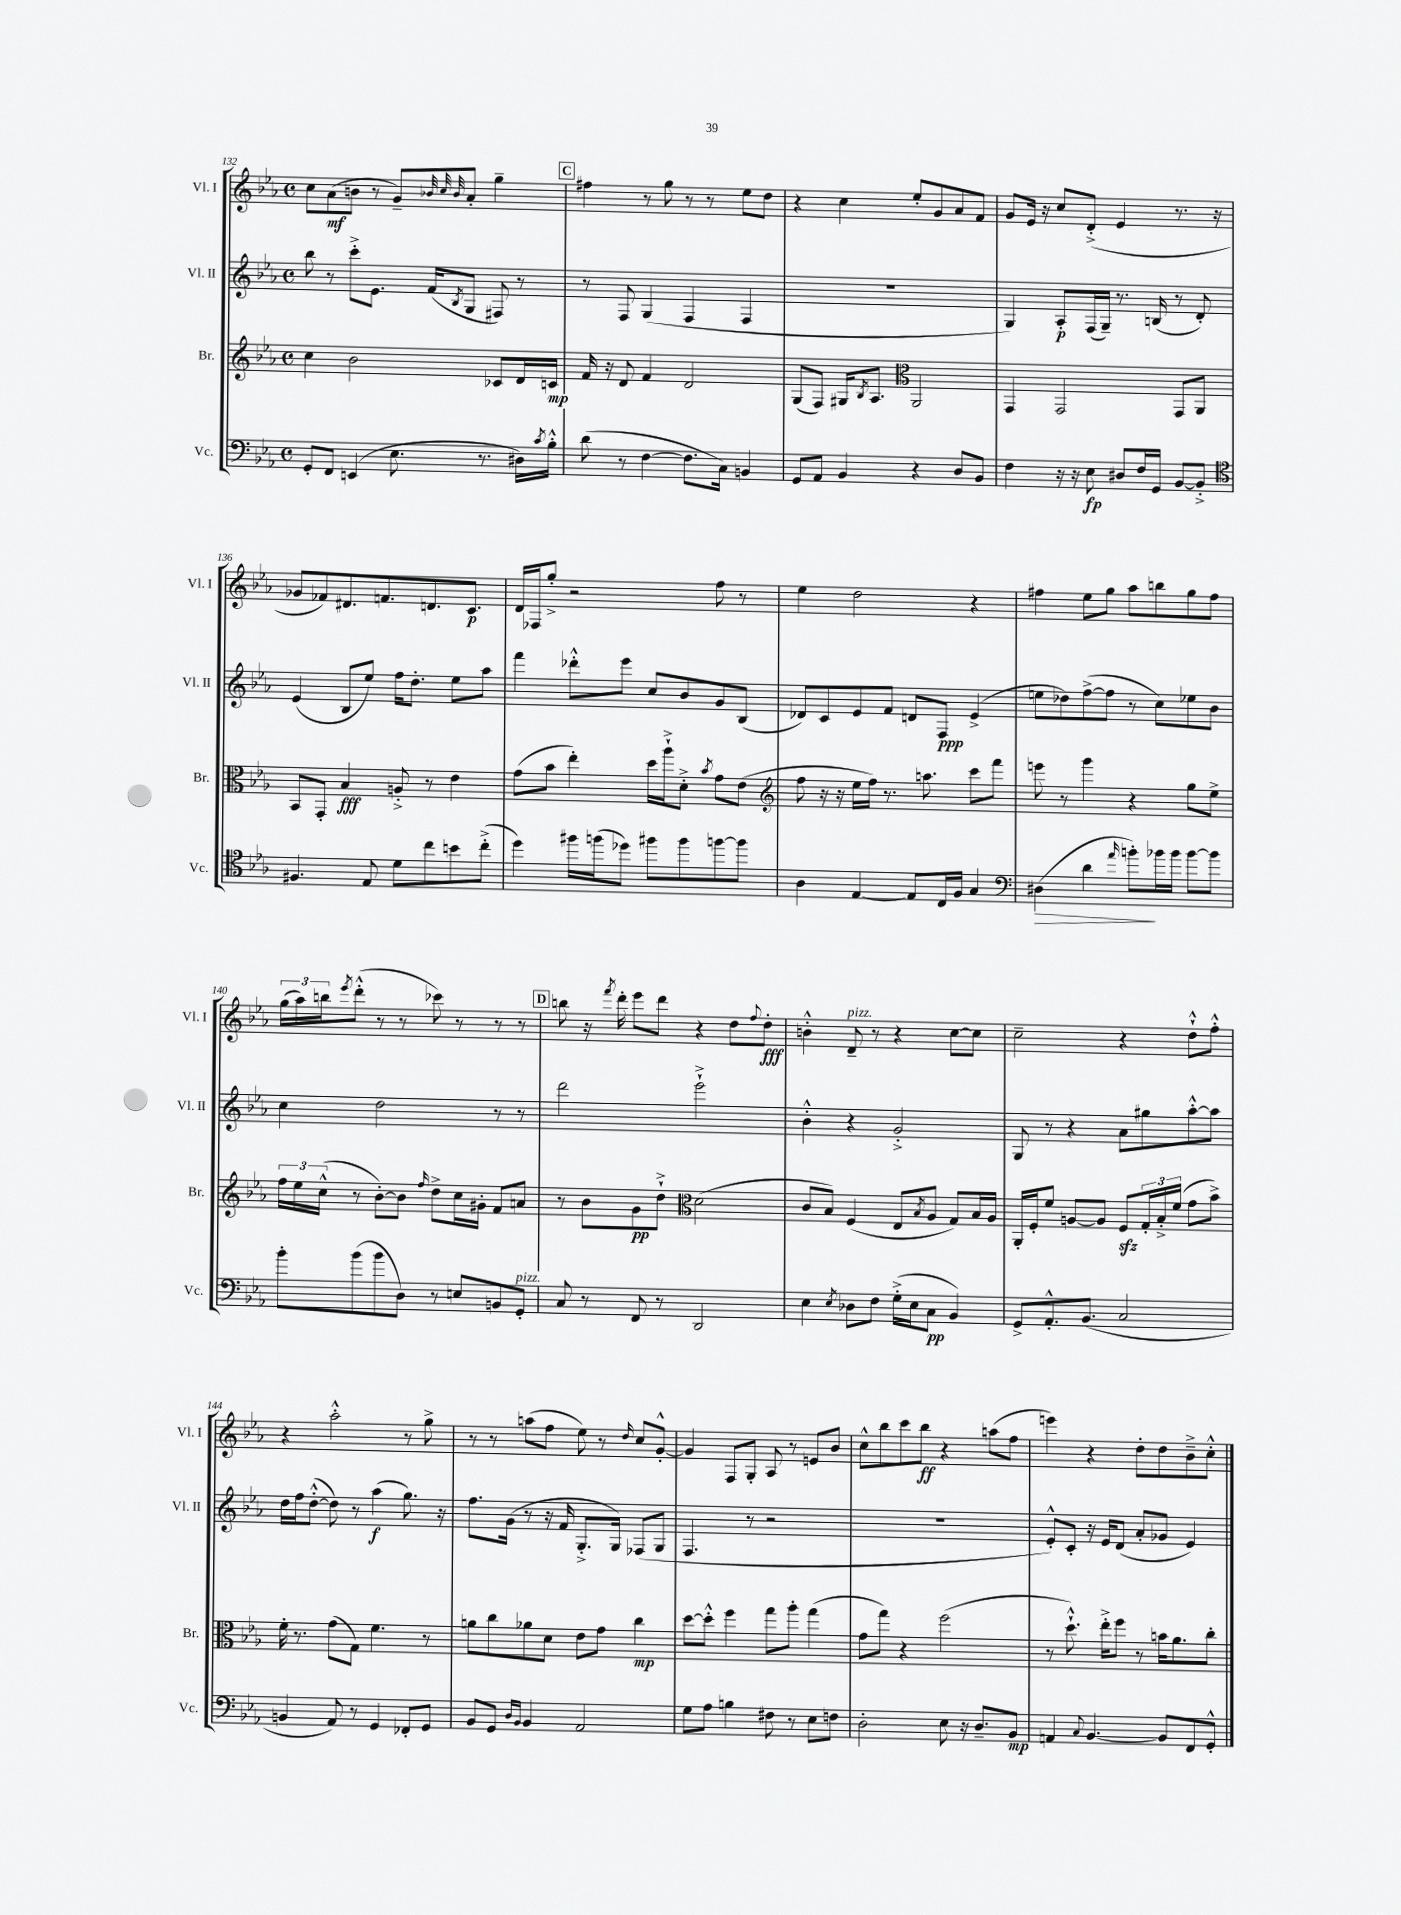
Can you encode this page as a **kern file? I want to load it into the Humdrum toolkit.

**kern	**kern	**kern	**kern
*staff4	*staff3	*staff2	*staff1
*clefF4	*clefG2	*clefG2	*clefG2
*k[b-e-a-]	*k[b-e-a-]	*k[b-e-a-]	*k[b-e-a-]
*M4/4	*M4/4	*M4/4	*M4/4
*met(c)	*met(c)	*met(c)	*met(c)
8GG'/L	4cc\	8bb-\	8cc\L
8FF/J	.	8r	(8a-\
(4EE/	2b-\	8ccc'^\L	8b\J
.	.	8.e-\J	8r
8.E-\	.	.	8g~/L)
.	.	(16f/LK	.
.	.	.	32qqb-/
.	.	.	32qqcc/
.	.	8qB-/	32qqb-/
.	.	8G/J	8a-'/J
8.r	.	.	.
.	8c-/L	8F#/)	4gg~\
16D#\LL)	16d/L	8r	.
8qc/	.	.	.
16B-'^^\JJ	16c/JJ	.	.
=	=	=	=
(8d\	16f/	8r	4ff#\
.	16r	.	.
8r	8d/	8F/	.
[4F\	4f/	(4G/	8r
.	.	.	8gg\
8.F\]L	2d/	4F/	8r
.	.	.	8r
16C\Jk)	.	.	.
4BB/	.	4F/	8ee-\L
.	.	.	8dd\J
=	=	=	=
8GG/L	(8G/L	1r	4r
8AA-/J	8F/J)	.	.
4BB-/	16G#/LK	.	4cc\
.	8qB-/	.	.
.	8.A-/J	.	.
*	*clefC3	*	*
4r	2AA-/	.	8ee-'/L
.	.	.	8g/
8D/L	.	.	8a-/
8BB-/J	.	.	8f/J
=	=	=	=
4F\	4GG/	4G/)	8g/L
.	.	.	16e-/Jk
.	.	.	16r
16r	2GG/	8A-'/L	8cc/L
16r	.	.	.
8E-\	.	(16F/L	(8d'^/J
.	.	16G~/JJ)	.
8D#/L	.	8.r	4e-/
16F/L	.	.	.
16GG/JJ	.	(16B/	.
[8BB-/L	8GG/L	8r	8.r
8BB-'^/]J	8AA-/J	8d'/)	.
.	.	.	16r
=	=	=	=
*clefC4	*	*	*
4.F#/	8BB-/L	(4e-/	8g-/L
.	8GG'/J	.	8f-/)
.	4B-/	8B-/L	8.d#/
8E-/	.	8ee-/J)	.
.	.	.	8.f/
8d\L	8A'^/	16ff\LK	.
.	.	8.dd'\J	.
8cc\	8r	.	8.d/
8b\	4e-\	8ee-\L	.
.	.	.	8.c/J
(8cc'^\J	.	8aa-\J	.
=	=	=	=
4dd\)	(8g\L	4fff\	16d/LL
.	.	.	16F-/J
.	8b-\J	.	8gg'^/J
16ff#\LL	4ee-'\)	8ddd-'^^\L	2r
(16ff\J	.	.	.
8dd-\J)	.	8eee-\J	.
8ff#\L	16dd\LL	8cc/L	.
.	16aa-`^\J	.	.
8ff#\	8d'^\J	8b-/	.
.	8qb-/	.	.
[8ff\	8g\L	8g/	8ff\
8ff\]J	(8e-\J	(8B-/J	8r
=	=	=	=
*	*clefG2	*	*
4A-\	8ff\	8d-/L)	4ee-\
.	16r	8c/	.
.	16r	.	.
[4E-/	16ee-\LL	8e-/	2dd\
.	16ff\JJ)	.	.
.	8.r	8f/J	.
8E-/]L	.	8d/L	.
.	8.aa\	.	.
16C/L	.	8F/J	.
16F/JJ	.	.	.
4G/	8ccc\L	(4e-^/	4r
.	8fff\J	.	.
=	=	=	=
*clefF4	*	*	*
(4D#\	8eee\	8ee\L	4ff#\
.	8r	8dd-\)	.
4d\	4ggg\	([8ff^\	8ee-\L
.	.	8ff\]J	8gg\J
16qqa-/	.	.	.
8b'\L)	4r	8r	8aa-\L
16b-\L	.	8cc\L)	8bb\
16b-\JJ	.	.	.
[8b-\L	8gg\L	8ee-\	8gg\
8b-\]J	8ee-^\J	8b-\J	8ff#\J
=	=	=	=
8b-'\L	24ff\LL	4cc\	(24gg\LL
.	24ee-\	.	24aa-\)
.	(24cc^^\JJ	.	24bb\J
.	.	.	8qeee-/
(8b-\	8r	.	(8ddd'^^\J
8b-\	[8b-'\L)	2dd\	8r
8D\J)	8b-\]J	.	8r
.	16qqff/	.	.
8r	8dd^\L	.	8ccc-\)
8E/L	16cc\L	.	8r
.	16g#'\JJ	.	.
8BB/	8f/L	8r	8r
8GG'/J	8a/J	8r	8r
=	=	=	=
8C/	8r	2ddd\	8bb\
8r	8b-\L	.	16r
.	.	.	8qfff/
.	.	.	16ddd'\
8FF/	8g\	.	8eee-\L
8r	8dd`^\J	.	8ddd\J
*	*clefC3	*	*
2DD/	(2d\	2eee-`^\	4r
.	.	.	8dd\L
.	.	.	8qqff/
.	.	.	8dd'\J
=	=	=	=
4E-\	8c/L	4b-'^^\	4b'^^\
.	8B-/J)	.	.
8qE-/	.	.	.
8D-\L	(4F/	4r	8d~/
8F\J	.	.	8r
(16G'^\LL	8E-/L	2g'^/	4r
16E-\J	.	.	.
.	8qB-/	.	.
8C\J	8A-/J	.	.
4BB-/)	8G/L)	.	[8cc\L
.	16B-/L	.	8cc\]J
.	16A-/JJ	.	.
=	=	=	=
8GG^/L	16AA-'/LL	8G/	2cc~\
.	16F'/J	.	.
8.AA-'^^/	8f/J	8r	.
.	[8A/L	4r	.
(8.BB-/J	.	.	.
.	8A/]J	.	.
2C/	8F/L	8a-\L	4r
.	24G'/L	8gg#\	.
.	24B-'^/	.	.
.	(24f/JJ	.	.
.	8g\L	[8aa-'^^\	8dd`^^\L
.	8b-^\J)	8aa-\]J	8ff'^^\J
=	=	=	=
4BB/	16f'\	16dd\LL	4r
.	8.r	16ff\J	.
.	.	([8dd'^^\J	.
8AA-/)	(8g\L	8dd\])	2aa-'^^\
8r	8G\J)	8r	.
4GG/	4.f\	(4aa-\	.
8FF-'/L	.	8.gg\)	8r
8GG/J	8r	.	8gg^\
.	.	16r	.
=	=	=	=
8BB-/L	8a\L	8.ff\L	8r
8GG/J	8cc\	.	8r
.	.	(16g\Jk	.
16qqD/LL	.	.	.
16qqBB-/JJ	.	.	.
4BB-/	8a-\	8r	(8aa\L
.	8d\J	16r	8ff\J
.	.	16f/	.
2AA-/	8e-\L	8.G'^/L	8ee-\)
.	8g\J	.	8r
.	.	16G/Jk)	.
.	.	.	16qqdd/
.	4cc\	(8F-/L	8cc/L
.	.	8G/J	[8g'^^/J
=	=	=	=
8G\L	[8dd\L	4.F/	4g/]
8A-\J	8dd'^^\]J	.	.
4B\	4ff\	.	8F/L
.	.	8r	8G'/J
8F#\	8gg\L	2r	8A-/
8r	8aa-'\J	.	8r
8E-\L	(4gg\	.	8e/L
8F\J	.	.	8b-/J
=	=	=	=
2D'\	8g\L	1r	8cc^^\L
.	8gg\J)	.	8bb-\
.	4r	.	8ccc\
.	.	.	8bb-\J
8E-\	(2ff\	.	4r
16r	.	.	.
8.D~/L	.	.	.
.	.	.	(8aa\L
8BB-/J	.	.	8ff\J
=	=	=	=
4AA/	8r	8e-'^^/L)	4eee\)
.	8.dd`^^\)	8c'/J	.
8qqC/	.	.	.
[4.BB-/	.	16r	4r
.	16ee-'^\LK	16e-/LK	.
.	8ff\J	(8d/J	.
.	8r	8a-'/L	8dd'\L
8BB-/]L	16b\LK	8g-/J	8dd\
.	8.a-\	.	.
8FF/	.	4e-/)	8b-~^\
8GG'^^/J	8cc'\J	.	8cc'^^\J
==	==	==	==
*-	*-	*-	*-
